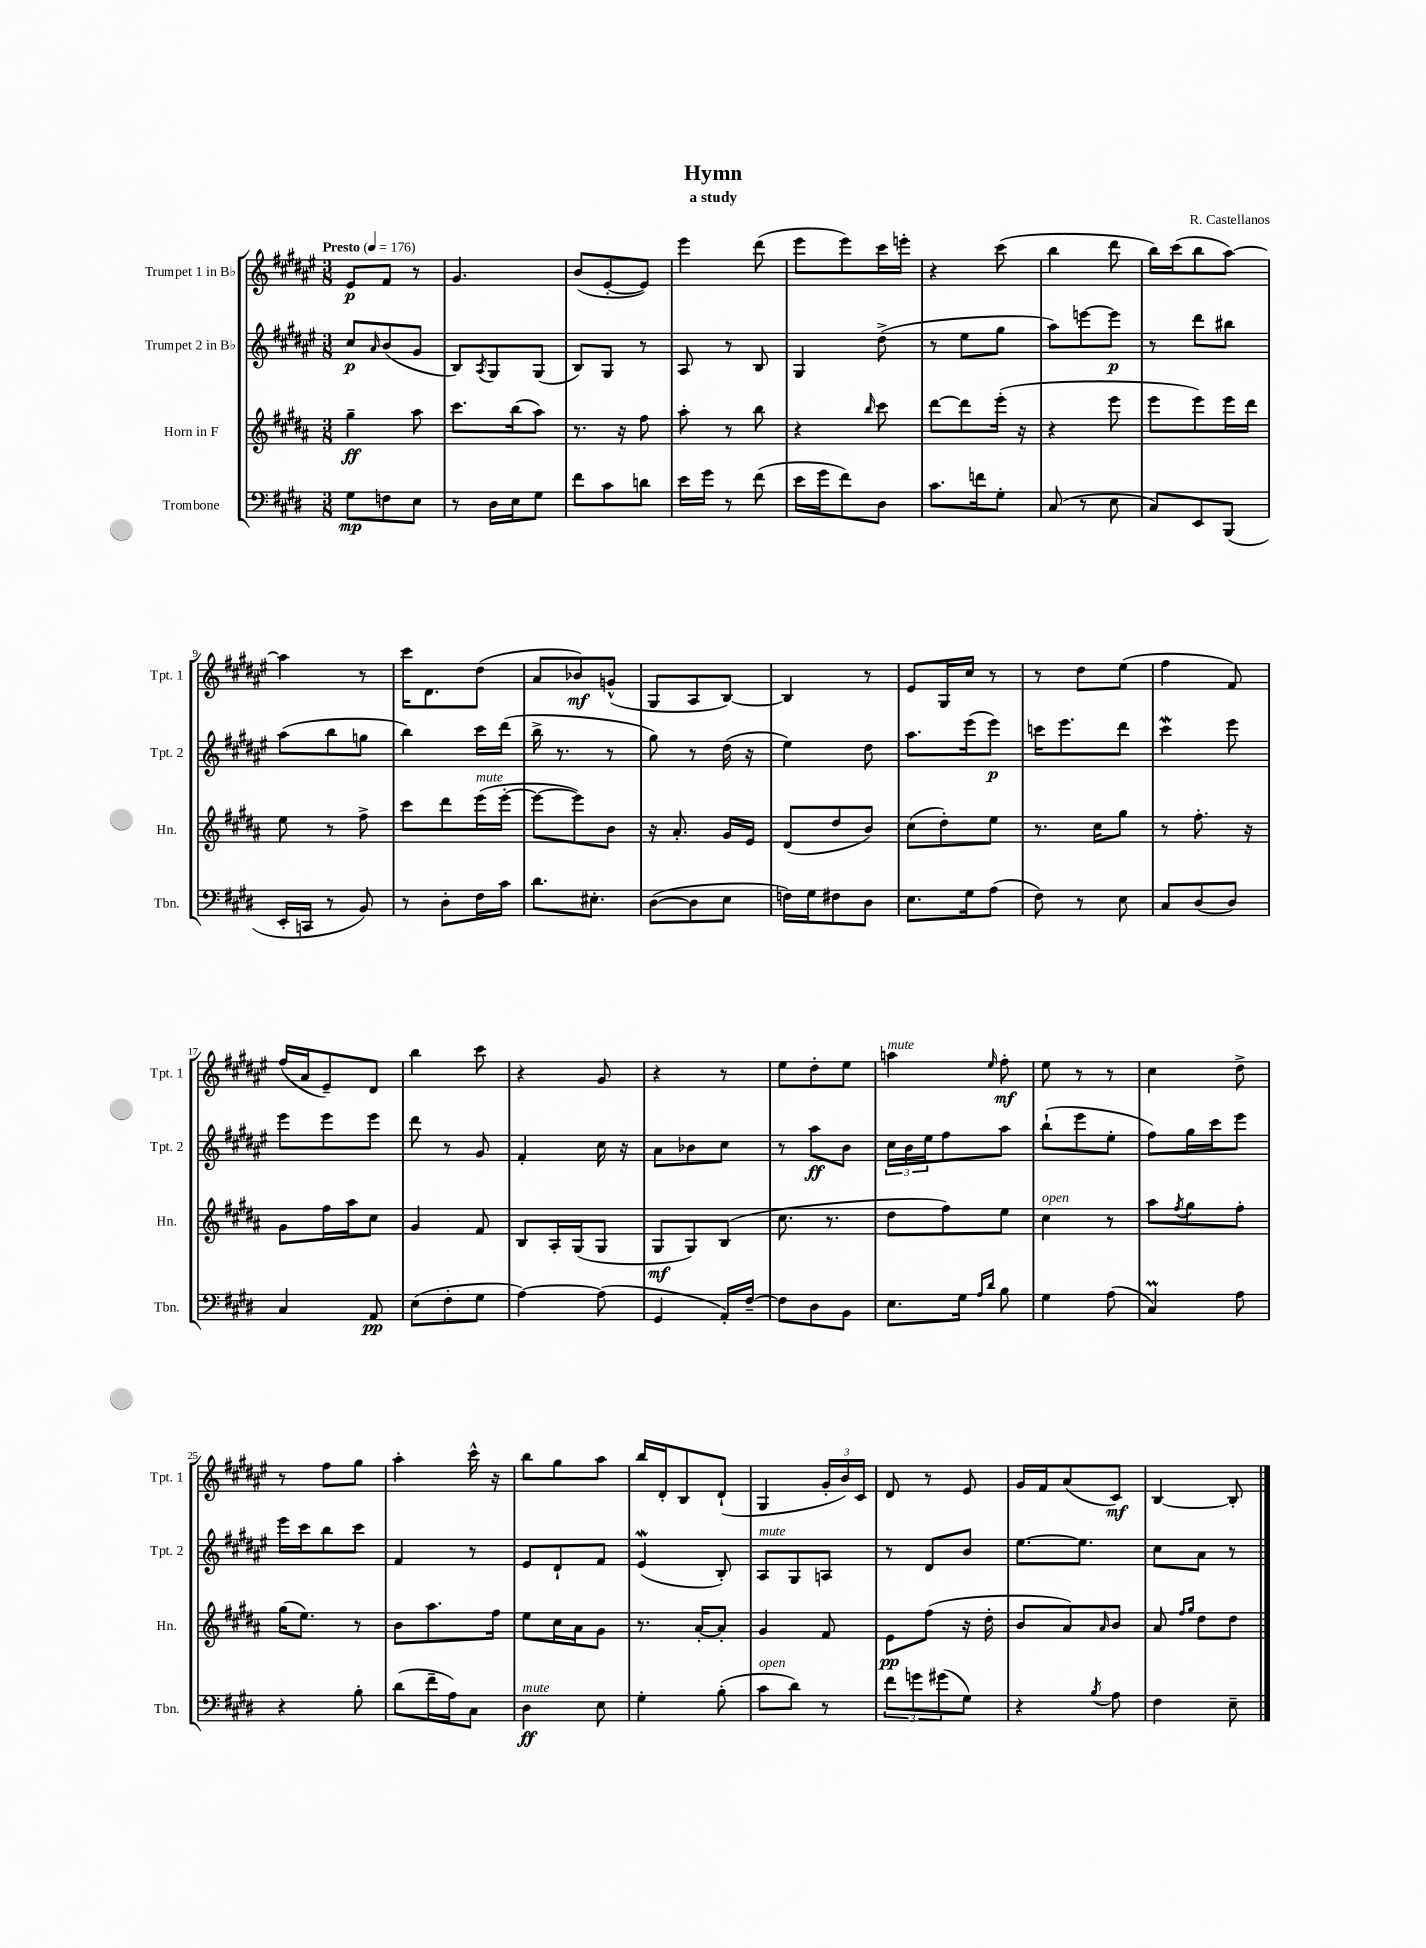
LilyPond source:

\header { title = "Hymn" composer = "R. Castellanos" subtitle = "a study" }
<<
\new StaffGroup <<
\new Staff = "s0" \with { instrumentName = "Trumpet 1 in Bb" shortInstrumentName = "Tpt. 1" } {
    \clef treble \key fis \major \numericTimeSignature \time 3/8 \tempo "Presto" 4 = 176
    eis'8\p fis'8 r8 |
    gis'4. |
    b'8( eis'8~-. eis'8) |
    eis'''4 dis'''8( |
    eis'''8 eis'''8) cis'''16 e'''16-. |
    r4 cis'''8( |
    b''4 dis'''8 |
    b''16) cis'''16( b''8 ais''8~) |
    ais''4 r8 |
    cis'''16 dis'8. dis''8( |
    ais'8 bes'8\mf) g'8-^( |
    gis8 ais8 b8~) |
    b4 r8 |
    eis'8 gis16 cis''16 r8 |
    r8 dis''8 eis''8( |
    fis''4 fis'8) |
    fis''16( ais'16 eis'8--) dis'8 |
    b''4 cis'''8 |
    r4 gis'8 |
    r4 r8 |
    eis''8 dis''8-. eis''8 |
    a''4^\markup { \italic "mute" } \grace { eis''16 } fis''8-.\mf |
    eis''8 r8 r8 |
    cis''4 dis''8-> |
    r8 fis''8 gis''8 |
    ais''4-. cis'''16-^ r16 |
    b''8 gis''8 ais''8 |
    b''16 dis'16-. b8 dis'8-!( |
    gis4 \tuplet 3/2 { gis'16-. b'16) cis'16 } |
    dis'8 r8 eis'8 |
    gis'16 fis'16 ais'8( cis'8\mf) |
    b4~ b8-. \bar "|." |
}
\new Staff = "s1" \with { instrumentName = "Trumpet 2 in Bb" shortInstrumentName = "Tpt. 2" } {
    \clef treble \key fis \major \numericTimeSignature \time 3/8
    cis''8\p \grace { ais'16 } b'8( gis'8 |
    b8) \acciaccatura { ais8 } gis8 gis8( |
    b8) gis8 r8 |
    ais8 r8 b8 |
    gis4 dis''8->( |
    r8 eis''8 gis''8 |
    ais''8) e'''8~ e'''8\p |
    r8 dis'''8 bis''8 |
    ais''8( b''8 g''8 |
    b''4) cis'''16 dis'''16( |
    b''16-> r8. r8 |
    gis''8) r8 dis''16( r16 |
    eis''4) dis''8 |
    ais''8. eis'''16( eis'''8\p) |
    c'''16 eis'''8. dis'''8 |
    cis'''4\mordent eis'''8 |
    eis'''8 eis'''8 eis'''8 |
    dis'''8 r8 gis'8 |
    fis'4-. cis''16 r16 |
    ais'8 bes'8 cis''8 |
    r8 ais''8\ff b'8 |
    \tuplet 3/2 { cis''16 b'16 eis''16 } fis''8 ais''8 |
    b''8-!( eis'''8 eis''8-. |
    fis''8) gis''16 cis'''16 eis'''8 |
    eis'''16 cis'''16 b''8 cis'''8 |
    fis'4 r8 |
    eis'8 dis'8-! fis'8 |
    eis'4\mordent( b8-.) |
    ais8^\markup { \italic "mute" } gis8 a8 |
    r8 dis'8 b'8 |
    eis''8.~ eis''8. |
    cis''8 ais'8 r8 \bar "|." |
}
\new Staff = "s2" \with { instrumentName = "Horn in F" shortInstrumentName = "Hn." } {
    \clef treble \key b \major \numericTimeSignature \time 3/8
    gis''4--\ff ais''8 |
    cis'''8. b''16( ais''8) |
    r8. r16 fis''8 |
    ais''8-. r8 b''8 |
    r4 \grace { b''16 } cis'''8 |
    dis'''8~ dis'''8 e'''16-.( r16 |
    r4 e'''8 |
    e'''8 e'''8) e'''16 dis'''16 |
    e''8 r8 fis''8-> |
    cis'''8 dis'''8 e'''16^\markup { \italic "mute" }( e'''16~-. |
    e'''8~ e'''8) b'8 |
    r16 ais'8.-. gis'16 e'16 |
    dis'8( dis''8 b'8) |
    cis''8( dis''8-.) e''8 |
    r8. cis''16 gis''8 |
    r8 fis''8.-. r16 |
    gis'8 fis''16 ais''16 cis''8 |
    gis'4 fis'8 |
    b8 ais16-. gis16( gis8 |
    gis8\mf gis8) b8( |
    cis''8. r8. |
    dis''8 fis''8) e''8 |
    cis''4^\markup { \italic "open" } r8 |
    ais''8 \acciaccatura { fis''8 } gis''8 fis''8-. |
    gis''16( e''8.) r8 |
    b'8 ais''8. fis''16 |
    e''8 cis''16 ais'16 gis'8 |
    r8. ais'16~-. ais'8-. |
    gis'4 fis'8 |
    e'8\pp fis''8( r16 dis''16-. |
    b'8 ais'8) \grace { ais'16 } b'8 |
    ais'8 \grace { fis''16 gis''16 } dis''8 dis''8 \bar "|." |
}
\new Staff = "s3" \with { instrumentName = "Trombone" shortInstrumentName = "Tbn." } {
    \clef bass \key e \major \numericTimeSignature \time 3/8
    gis8\mp f8 e8 |
    r8 dis16 e16 gis8 |
    fis'8 cis'8 d'8 |
    e'16 gis'16 r8 fis'8( |
    e'16 gis'16 fis'8) dis8 |
    cis'8. f'16 gis8-. |
    cis8( r8 e8 |
    cis8) e,8 b,,8( |
    e,16-. c,16 r8 b,8) |
    r8 dis8-. fis16 cis'16 |
    dis'8. eis8.-. |
    dis8~( dis8 e8 |
    f16) gis16 fis8 dis8 |
    e8. gis16 a8( |
    fis8) r8 e8 |
    cis8 dis8( dis8) |
    cis4 a,8\pp |
    e8( fis8-. gis8 |
    a4~) a8( |
    gis,4 a,16-.) fis16~-- |
    fis8 dis8 b,8 |
    e8. gis16 \grace { a16 dis'16 } b8 |
    gis4 a8( |
    cis4\prall) a8 |
    r4 b8-. |
    dis'8( fis'16-- a16) cis8 |
    dis4\ff^\markup { \italic "mute" } e8 |
    gis4-. b8-.( |
    cis'8^\markup { \italic "open" } dis'8) r8 |
    \tuplet 3/2 { fis'8 g'8 gis'8( } gis8) |
    r4 \acciaccatura { b8 } a8 |
    fis4 e8-- \bar "|." |
}
>>
>>
